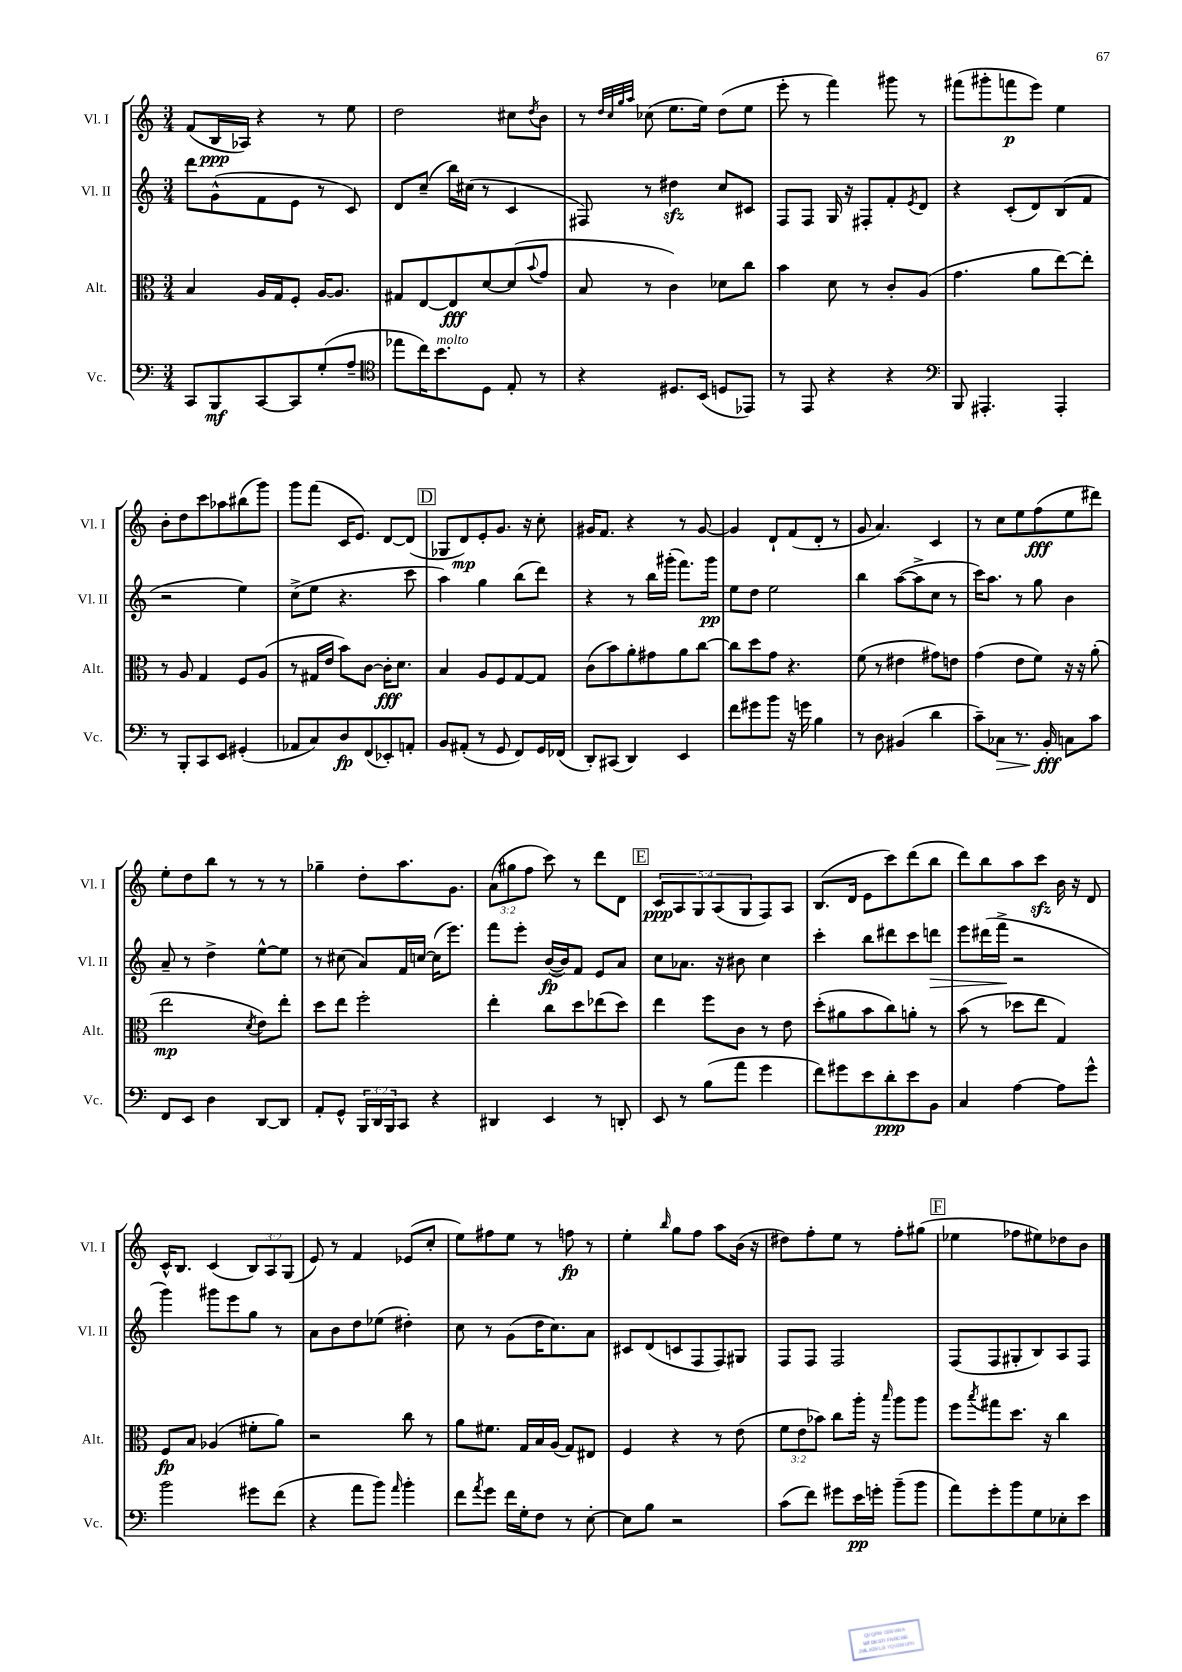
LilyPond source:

<<
\new StaffGroup <<
\new Staff = "s0" \with { instrumentName = "Vl. I" shortInstrumentName = "Vl. I" } {
    \clef treble \key c \major \numericTimeSignature \time 3/4 \override Staff.TupletNumber.text = #tuplet-number::calc-fraction-text
    f'8( b16\ppp aes16) r4 r8 e''8 |
    d''2 cis''8 \acciaccatura { d''8 } b'8 |
    r8 \grace { d''32 c''32 g''32 a''32 } ces''8( e''8. e''16) d''8( e''8 |
    e'''8-. r8 f'''4) gis'''8 r8 |
    fis'''8( gis'''8-. f'''8\p e'''8) e''4 |
    b'8-. d''8 c'''8 aes''8 bis''8( g'''8) |
    g'''8 f'''8( c'16 e'8.) d'8~ d'8( |
    \mark \markup { \box "D" } ges8 d'8\mp) e'8-. g'8. r16 c''8-. |
    gis'16 f'8. r4 r8 gis'8~ |
    gis'4 d'8-! f'8( d'8-. r8 |
    g'8 a'4.) c'4 |
    r8 c''8 e''8 f''8\fff( e''8 dis'''8) |
    e''8-. d''8 b''8 r8 r8 r8 |
    ges''4-- d''8-. a''8. g'8. |
    \tuplet 3/2 { a'8( gis''8 f''8 } c'''8) r8 d'''8 d'8 |
    \mark \markup { \box "E" } \tuplet 5/4 { c'8\ppp a8 g8 a8( g8 } f8) a8 |
    b8.( d'16 e'8 c'''8) d'''8( b''8 |
    d'''8) b''8 a''8 c'''8\sfz b'16 r16 d'8 |
    c'16-^ b8. c'4( \tuplet 3/2 { b8) a8 g8( } |
    e'8) r8 f'4 ees'8( c''8-. |
    e''8) fis''8 e''8 r8 f''8\fp r8 |
    e''4-. \grace { b''16 } g''8 f''8 a''8 b'16( r16 |
    dis''8) f''8-. e''8 r8 f''8-. gis''8( |
    \mark \markup { \box "F" } ees''4 fes''8 eis''8) des''8 b'8 \bar "|." |
}
\new Staff = "s1" \with { instrumentName = "Vl. II" shortInstrumentName = "Vl. II" } {
    \clef treble \key c \major \numericTimeSignature \time 3/4
    d'''8 g'8-^( f'8 e'8 r8 c'8) |
    d'8 c''8--( b''16) cis''16( r8 c'4 |
    fis8) r8 dis''4\sfz c''8 cis'8 |
    f8 f8 g16 r16 fis8-. f'8-. \acciaccatura { e'8 } d'8 |
    r4 c'8-.( d'8) b8( f'8 |
    r2 e''4) |
    c''8->( e''8 r4. c'''8 |
    \mark \markup { \box "D" } a''4) g''4 b''8( d'''8) |
    r4 r8 b''16 gis'''16-.( f'''8.) gis'''16\pp |
    e''8 d''8 e''2 |
    b''4 a''8~( a''8-> c''8 r8 |
    c'''16) a''8. r8 g''8 b'4 |
    a'8-- r8 d''4-> e''8~-^ e''8 |
    r8 cis''8( a'8) f'16 c''16~ c''16( e'''8.) |
    f'''8 e'''8-. b'16~\fp( b'16) f'8 e'8 a'8 |
    \mark \markup { \box "E" } c''8 aes'8. r16 bis'8 c''4 |
    c'''4-. b''8 dis'''8 c'''8 d'''8\> |
    e'''8 dis'''16( f'''16->\! r2 |
    g'''4) gis'''8 e'''8 g''8 r8 |
    a'8 b'8 d''8 ees''8( dis''4-.) |
    c''8 r8 g'8( d''16 c''8.) a'8 |
    cis'8 d'8( c'8 f8 f8) gis8 |
    f8 f8 f2 |
    \mark \markup { \box "F" } f8( f8 gis8-. b8) a8 f8 \bar "|." |
}
\new Staff = "s2" \with { instrumentName = "Alt." shortInstrumentName = "Alt." } {
    \clef alto \key c \major \numericTimeSignature \time 3/4 \override Staff.TupletNumber.text = #tuplet-number::calc-fraction-text
    b4 a16 g16 f8-. a16~ a8. |
    gis8 e8~ e8\fff d'8~ d'8( \appoggiatura { b'8 } g'8 |
    b8 r8 c'4) des'8 c''8 |
    b'4 d'8 r8 c'8-. a8( |
    g'4. a'8 e''8~) e''8-. |
    r8 a8 g4 f8 a8( |
    r8 gis16 e'16 b'8) c'8~ c'16-.\fff d'8. |
    \mark \markup { \box "D" } b4 a8 f8 g8~ g8 |
    c'8( b'8) a'8-. gis'8 a'8 c''8~ |
    c''8 d''8 g'8 r4. |
    f'8( r8 eis'4 gis'8) e'8 |
    g'4( e'8 f'8) r16 r16 a'8-.( |
    e''2\mp \acciaccatura { d'8 } e'8) e''8-. |
    d''8 e''8 f''2-. |
    e''4-. c''8 d''8 ees''8( d''8) |
    \mark \markup { \box "E" } e''4 f''8 c'8 r8 e'8 |
    d''8-.( ais'8 b'8 c''8) a'8-. r8 |
    b'8( r8 des''8 e''8 g4) |
    f8\fp b8 aes4( fis'8-. a'8) |
    r2 c''8 r8 |
    a'8 fis'8. g16 b16 a16( g8) eis8 |
    f4 r4 r8 e'8( |
    \tuplet 3/2 { f'8 e'8 bes'8) } c''8 a''16-. r16 \grace { b''16 } a''8 a''8 |
    \mark \markup { \box "F" } f''8 \acciaccatura { b''8 } gis''8 d''8. r16 c''4 \bar "|." |
}
\new Staff = "s3" \with { instrumentName = "Vc." shortInstrumentName = "Vc." } {
    \clef bass \key c \major \numericTimeSignature \time 3/4 \override Staff.TupletNumber.text = #tuplet-number::calc-fraction-text
    c,8 b,,8\mf c,8~ c,8 g8-.( a8-- |
    \clef tenor ees''8 c''16) b'8.^\markup { \italic "molto" } d8 e8-. r8 |
    r4 dis8. b,16( d8 ees,8) |
    r8 e,8 r4 r4 |
    \clef bass b,,8 ais,,4.-. ais,,4-. |
    r8 b,,8-. c,8 e,8 gis,4-.( |
    aes,8 c8) d8\fp f,8( ees,8-.) a,8-. |
    \mark \markup { \box "D" } b,8 ais,8-.( r8 g,8 f,8) g,16 fes,16( |
    d,8-.) cis,8( d,4) e,4 |
    f'8 gis'8 b'8 r16 g'16 b4 |
    r8 d8 bis,4( d'4 |
    c'8--) ces8\> r8. b,16-.\fff\! c8 c'8 |
    f,8 e,8 d4 d,8~ d,8 |
    a,8-. g,8-^ \tuplet 3/2 { b,,16 d,16 b,,16 } c,8 r4 |
    dis,4 e,4 r8 d,8-. |
    \mark \markup { \box "E" } e,8 r8 b8( a'8 g'4 |
    f'8) gis'8 e'8 d'8-.\ppp e'8 b,8 |
    c4 a4~ a8 g'8-^ |
    b'2 gis'8 f'8( |
    r4 a'8 b'8) \grace { a'16 } b'4-. |
    f'8 \acciaccatura { a'8 } g'8 f'16 g16-. f8 r8 e8~-. |
    e8 b8 r2 |
    c'8( f'8) gis'8 e'16\pp g'16-. b'8--( b'8 |
    \mark \markup { \box "F" } a'8) g'8-. b'8 g8 ees8-. e'8 \bar "|." |
}
>>
>>
\layout { \context { \Score \remove "Bar_number_engraver" } }
